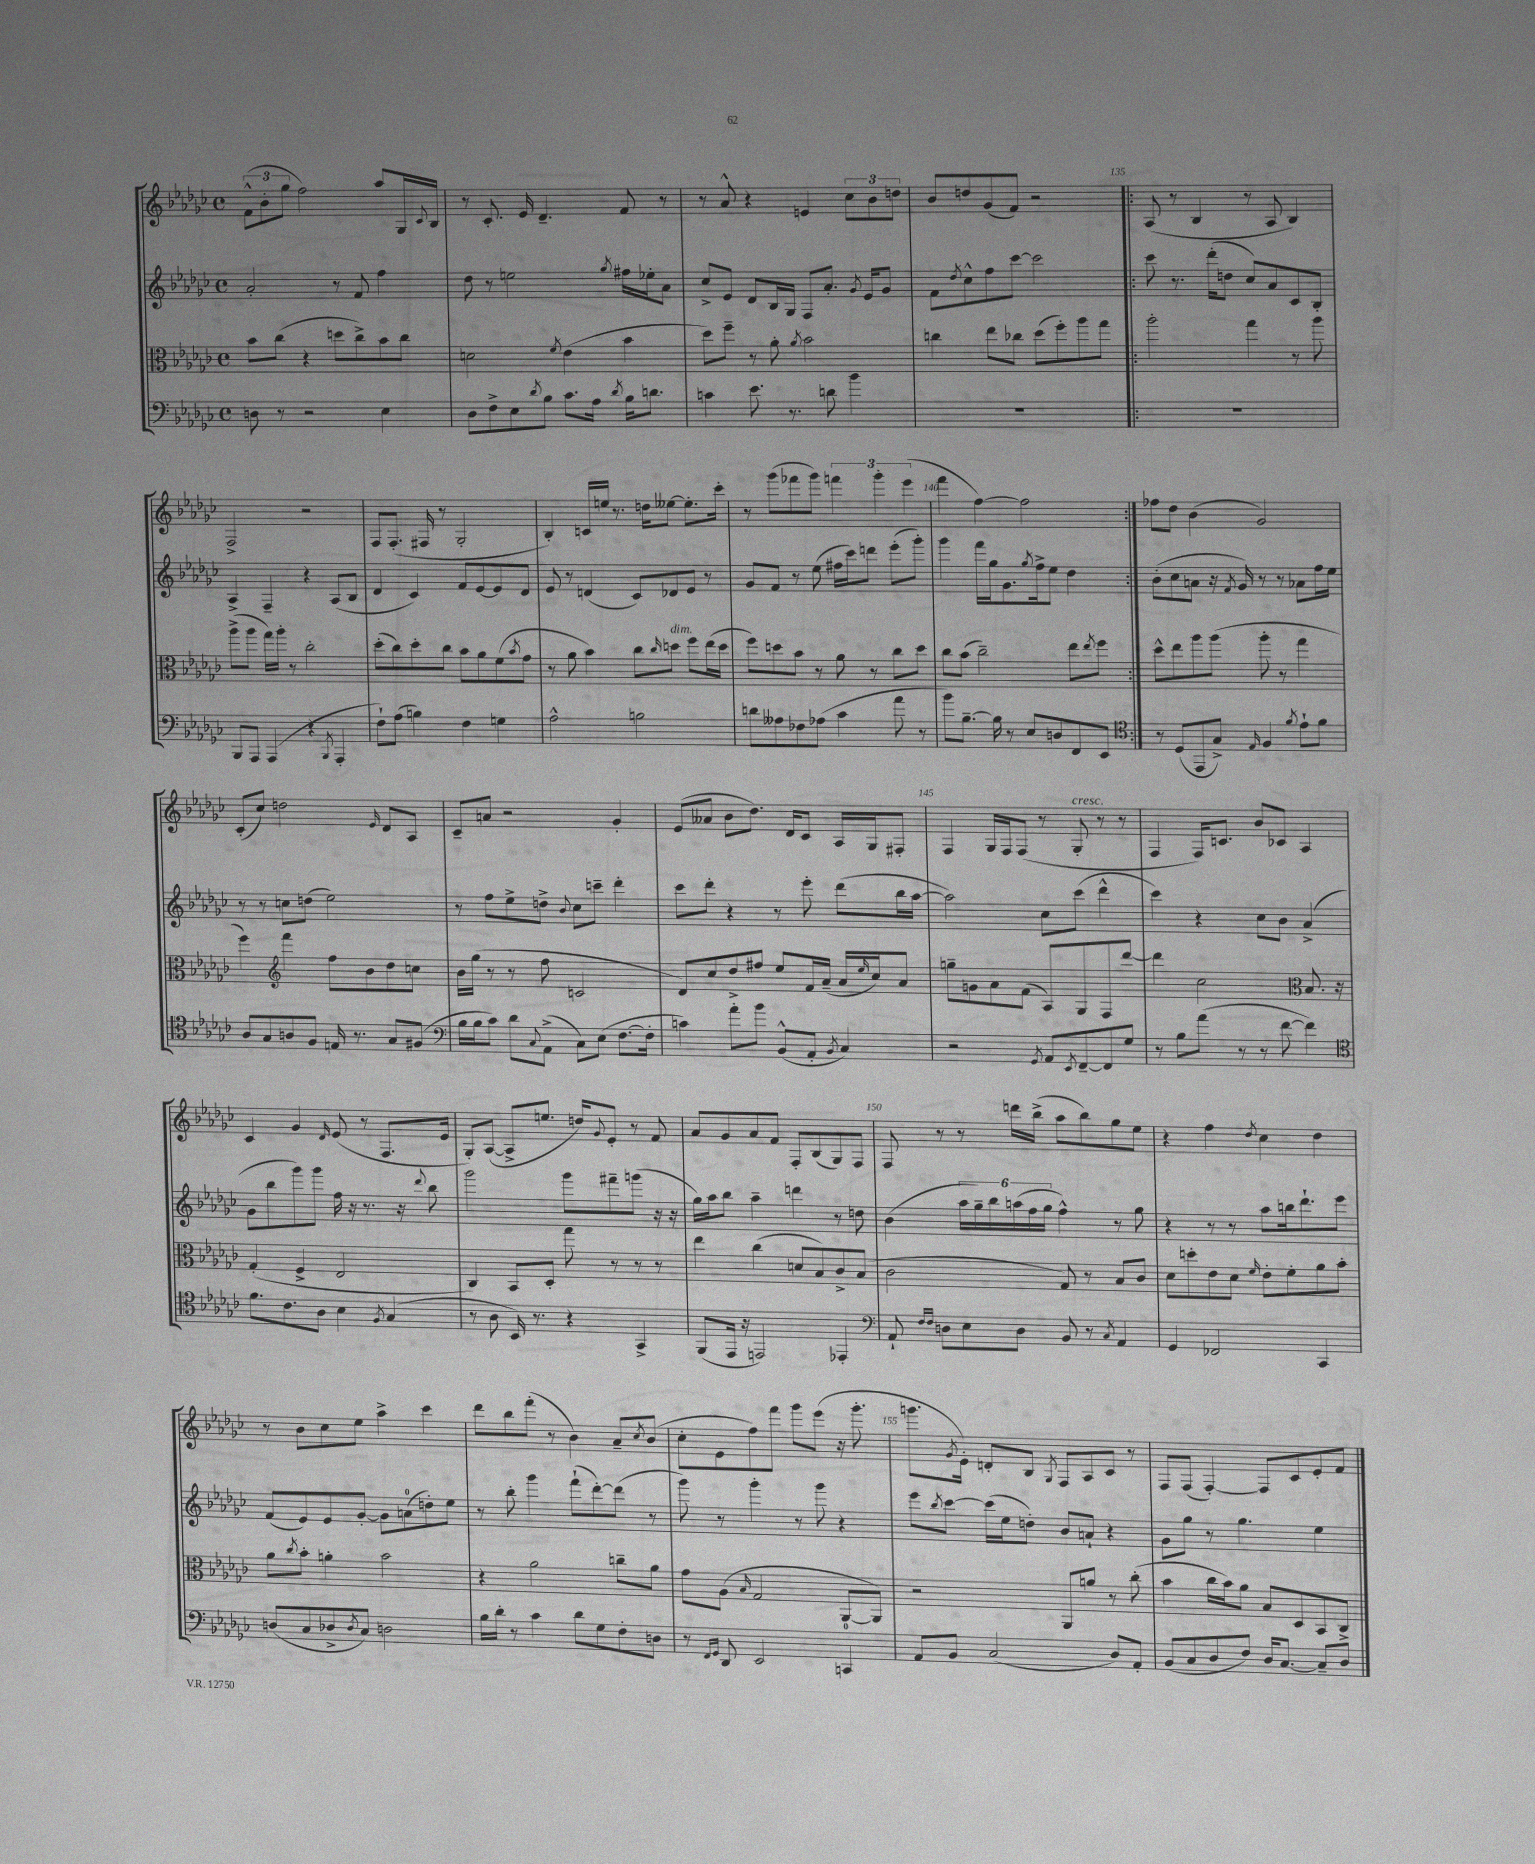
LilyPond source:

<<
\new StaffGroup <<
\new Staff = "s0" {
    \clef treble \key ges \major \defaultTimeSignature \time 4/4
    \tuplet 3/2 { f'8-^( bes'8-. ges''8 } f''2) aes''8 ges16 \appoggiatura { ces'8 } bes16 |
    r8 ces'8.-. ees'16 des'4.-- f'8 r8 |
    r8 aes'8-^ r4 e'4 \tuplet 3/2 { ces''8 bes'8 d''8 } |
    bes'8 d''8 ges'8( f'8) r2 |
    \repeat volta 2 { aes8( r8 bes4 r8 aes8 bes4) |
    f2-> r2 |
    f8 f8.-.( fis16 r8 ges2-. |
    bes4-.) c'16 e''16 r8. d''16 eeses''8~ eeses''8.-. ces'''16-. |
    r8 ges'''8( fes'''8 ges'''8) \tuplet 3/2 { f'''4 ges'''4-. ees'''4( } |
    f'''4 f''4~) f''2 | }
    fes''8 des''8 bes'4( ges'2) |
    ces'8-.( ces''8) d''2 \grace { ees'16 } des'8 aes8 |
    ces'8-- a'8 r2 ges'4-. |
    ees'8( aeses'8 bes'8 des''8.) des'16 ces'8 aes16 ges16 fis8-. |
    f4 ges16 f16 f8( r8 ges8-.^\markup { \italic "cresc." } r8 r8 |
    f4 f16) c'8. bes'8 ces'8 aes4 |
    ces'4 ges'4 \grace { des'16 } ees'8( r8 f8. ees'16 |
    ges8-.) aes8~( aes8-> e''8. d''16) \appoggiatura { ges'8 } ees'8-. r8 f'8 |
    aes'8 ges'8 aes'8 f'8 f8-. bes8( ges8) f8 |
    f8 r8 r8 d'''16 bes''16->( aes''8 bes''8) ges''8 ees''8 |
    r4 f''4 \acciaccatura { des''8 } ces''4 des''4 |
    r8 bes'8 ces''8 ees''8 aes''4-> ces'''4 |
    des'''8 bes''8 f'''8-.( r8 bes'4) aes'8-- \acciaccatura { ces''8 } bes'8( |
    ces''8-. ees'8 f''8) f'''8 ges'''8 ees'''8( r16 ges'''8.-. |
    g'''8. \acciaccatura { ges'8 } ees'16-.) d'8-. bes8 \acciaccatura { ges8 } f8 aes8 ces'8 r8 |
    f8 f8( f4~-.) f8 ces'8 ees'8-. f'8 \bar "|." |
}
\new Staff = "s1" {
    \clef treble \key ges \major \defaultTimeSignature \time 4/4
    aes'2-. r8 f'8 f''4 |
    des''8 r8 e''2 \acciaccatura { ges''8 } fis''16 ees''16-. aes'8 |
    ces''8-> ees'8 des'8 bes16 ges16 f8 aes'8.-. \acciaccatura { ges'8 } ees'16 ges'8 |
    f'8 \acciaccatura { des''8 } ces''8-^ f''8 ces'''8~ ces'''2 |
    \repeat volta 2 { ces'''8 r8. des'''16-.( d''8 ces''8) aes'8 ces'8 bes8-. |
    aes4-> f4-- r4 aes8( bes8 |
    des'4 ces'4) f'8 ees'8~ ees'8 des'8 |
    ees'8 r8 d'4( ces'8) des'8 ees'8 r8 |
    ges'8 f'8 r8 ees''8( fis''16 ces'''16) d'''8 ees'''8-.( ges'''8-.) |
    ges'''4 f'''16 ges''16 ges'8. \acciaccatura { ges''8 } f''16-> ees''8 des''4 | }
    bes'8-.( ces''8 a'8 r16 \acciaccatura { f'8 } ges'16) r8 r8 aes'8 f''16 ees''16 |
    r8 r8 c''8 d''8( ees''2) |
    r8 f''8 ees''8-> d''8-> \appoggiatura { bes'8 } ces''8 c'''8-- des'''4-. |
    ces'''8 des'''8-. r4 r8 ees'''8-. des'''8( bes''16 aes''16~ |
    aes''2) ces''8 ces'''8( des'''4-^ |
    ces'''4) r4 ces''8 bes'8 aes'4->( |
    ges'8 bes''8 ges'''8) ges'''8 f''16 r16 r8. r16 \appoggiatura { des'''8 } bes''8 |
    ges'''2 ges'''8 fis'''8-- g'''8( r16 r16 |
    ges''16) aes''16 bes''8 aes''4-- d'''4 r8 d''8 |
    bes'4( \tuplet 6/4 { aes''16 ges''16--) bes''16 a''16( f''16 ges''16 } f''4-^) r8 ges''8 |
    r4 r8 r8 aes''8 b''16 des'''8.-! ees'''8 |
    f'8( ees'8) ees'8 ges'8~-. ges'8 a'8-0( d''8-.) ees''8 |
    r8 bes''8-. ges'''4 f'''8-!( des'''8~-.) des'''8( r8 |
    ges'''8) r8 ges'''4-. r8 ges'''8 r4 |
    ees'''8 \acciaccatura { bes''8 } ces'''8~ ces'''16( ees''16 d''8-.) bes'8 a'8-! r4 |
    ges'8 ges''8 r8 ges''4. ees''4 \bar "|." |
}
\new Staff = "s2" {
    \clef alto \key ges \major \defaultTimeSignature \time 4/4
    bes'8 ces''8( r4 d''8 ces''8->) bes'8 ces''8 |
    d'2 \acciaccatura { f'8 } ees'4( bes'4 |
    des''8) f''8-- r8 aes'8-. \acciaccatura { aes'8 } bes'2 |
    c''4 ees''8 ces''8 des''8( f''8-.) aes''8 ges''8 |
    \repeat volta 2 { aes''2-. ges''4 r8 aes''8 |
    aes''8->( aes''8 ges''16) aes''16-. r8 ces''2-. |
    des''8-.( ces''8) des''8-. ces''8 bes'8 aes'8 f'8( \acciaccatura { bes'8 } ges'8 |
    r8 aes'8 bes'4) ces''8 \grace { ces''16 } d''8^\markup { \italic "dim." } f''8 ees''16( d''16 |
    f''8) d''8 bes'8 r8 aes'8 r8 ces''8 d''8 |
    ces''8 bes'8( ces''2--) ees''8 \acciaccatura { ees''8 } f''8 | }
    des''8-^ ees''8 aes''8 aes''8( aes''8-. r8 ges''4 |
    f''4) \clef treble f'''4 f''8 bes'8 des''8 c''8 |
    bes'16 ges''16( r8 r8 f''8 c'2 |
    des'8) ces''8 des''8-> fis''8 ees''8 f'16 aes'16--( aes'16 \grace { ees''16 } ces''16) aes'8 |
    g''8-- g'8 aes'8 f'8( aes8) ges8 f8 des'''8~ |
    des'''4 ces''2 \clef alto bes8. r16 |
    ges4-.( f4-> ees2 |
    ces4) bes,8 des8-. ges''8 r8 r8 r8 |
    ees''4 ces''4( d'8 bes8) ces'8-> bes8( |
    ces'2 ges8) r8 bes8 ces'8 |
    des'8 d''8-. ees'8 des'8 \grace { f'16 } ees'8-. f'8-. aes'8 bes'8-. |
    aes'8 \acciaccatura { ces''8 } bes'8-. a'4-. bes'2 |
    r4 aes'2 c''8-- aes'8 |
    ges'8 aes8( \grace { bes16 } ges2 aes,8~ aes,8) |
    r2 aes,8 a'8 r8 ces''8-.( |
    bes'4 ces''16 bes'16) aes'8 bes8 des8 bes,8 ces8-> \bar "|." |
}
\new Staff = "s3" {
    \clef bass \key ges \major \defaultTimeSignature \time 4/4
    d8 r8 r2 ees4 |
    des8 f8-> ees8 \acciaccatura { des'8 } bes8 ces'8. aes16 \acciaccatura { des'8 } bes16 d'8. |
    c'4 ees'8. r8. d'8 bes'4 |
    R1 |
    \repeat volta 2 { R1 |
    bes,,8 aes,,8 aes,,4( r4 \acciaccatura { bes,,8 } aes,,4-. |
    f8-!) aes8( b4) f4 g4 |
    aes2-^ b2 |
    d'8 aeses8 fes8 aes8( ces'4 aes'8 r8 |
    bes'8) bes8.~-- bes16 r8 ees8 d8 f,8 ees,8 | }
    \clef tenor r8 des8( ees,8 ges8->) \grace { ees16 } f4 \acciaccatura { f'8 } ees'8-! f'8 |
    aes8 ges8 a8 f8 e16 r8. ges8 fis8( |
    \clef bass bes16 bes16 ces'8) des'8 \appoggiatura { ces8 } aes,8->( ces8) ees8( f8.~ f16-. |
    c'4) aes'8-. bes'8 bes,8-^( aes,8-. \acciaccatura { bes,8 } ces4) |
    r2 \acciaccatura { ges,8 } aes,8 \acciaccatura { ees,8 } f,8~-- f,8 ges8 |
    r8 bes8 aes'8( r8 r8 f'8~ f'4) |
    \clef tenor f'8. ces'8. aes8 bes4 \acciaccatura { f8 } ges4( |
    r8 aes8 bes,16) r8. r4 ges,4-> |
    f,8( ees,16 r16 e,2) ees,4-. |
    \clef bass aes,8-! \grace { f16 f16 } d8 ees8 d8 bes,8 r8 \acciaccatura { ces8 } aes,4 |
    ges,4 fes,2 ces,4 |
    d8( ces8 des8-> \acciaccatura { des8 } ces8) d2 |
    bes16 des'16-. r8 ces'4 des'8 ges8 f8-. d8 |
    r8 \grace { f,16 ges,16 } des,8 ees,2 c,4-0 |
    aes,8 bes,8 ces2( des8) aes,8-. |
    bes,8( ces8 des8 f8) des16 ces8.~ ces8-- des8 \bar "|." |
}
>>
>>
\layout { \context { \Score currentBarNumber = #131 \override BarNumber.break-visibility = ##(#f #t #t) barNumberVisibility = #(every-nth-bar-number-visible 5) } }
